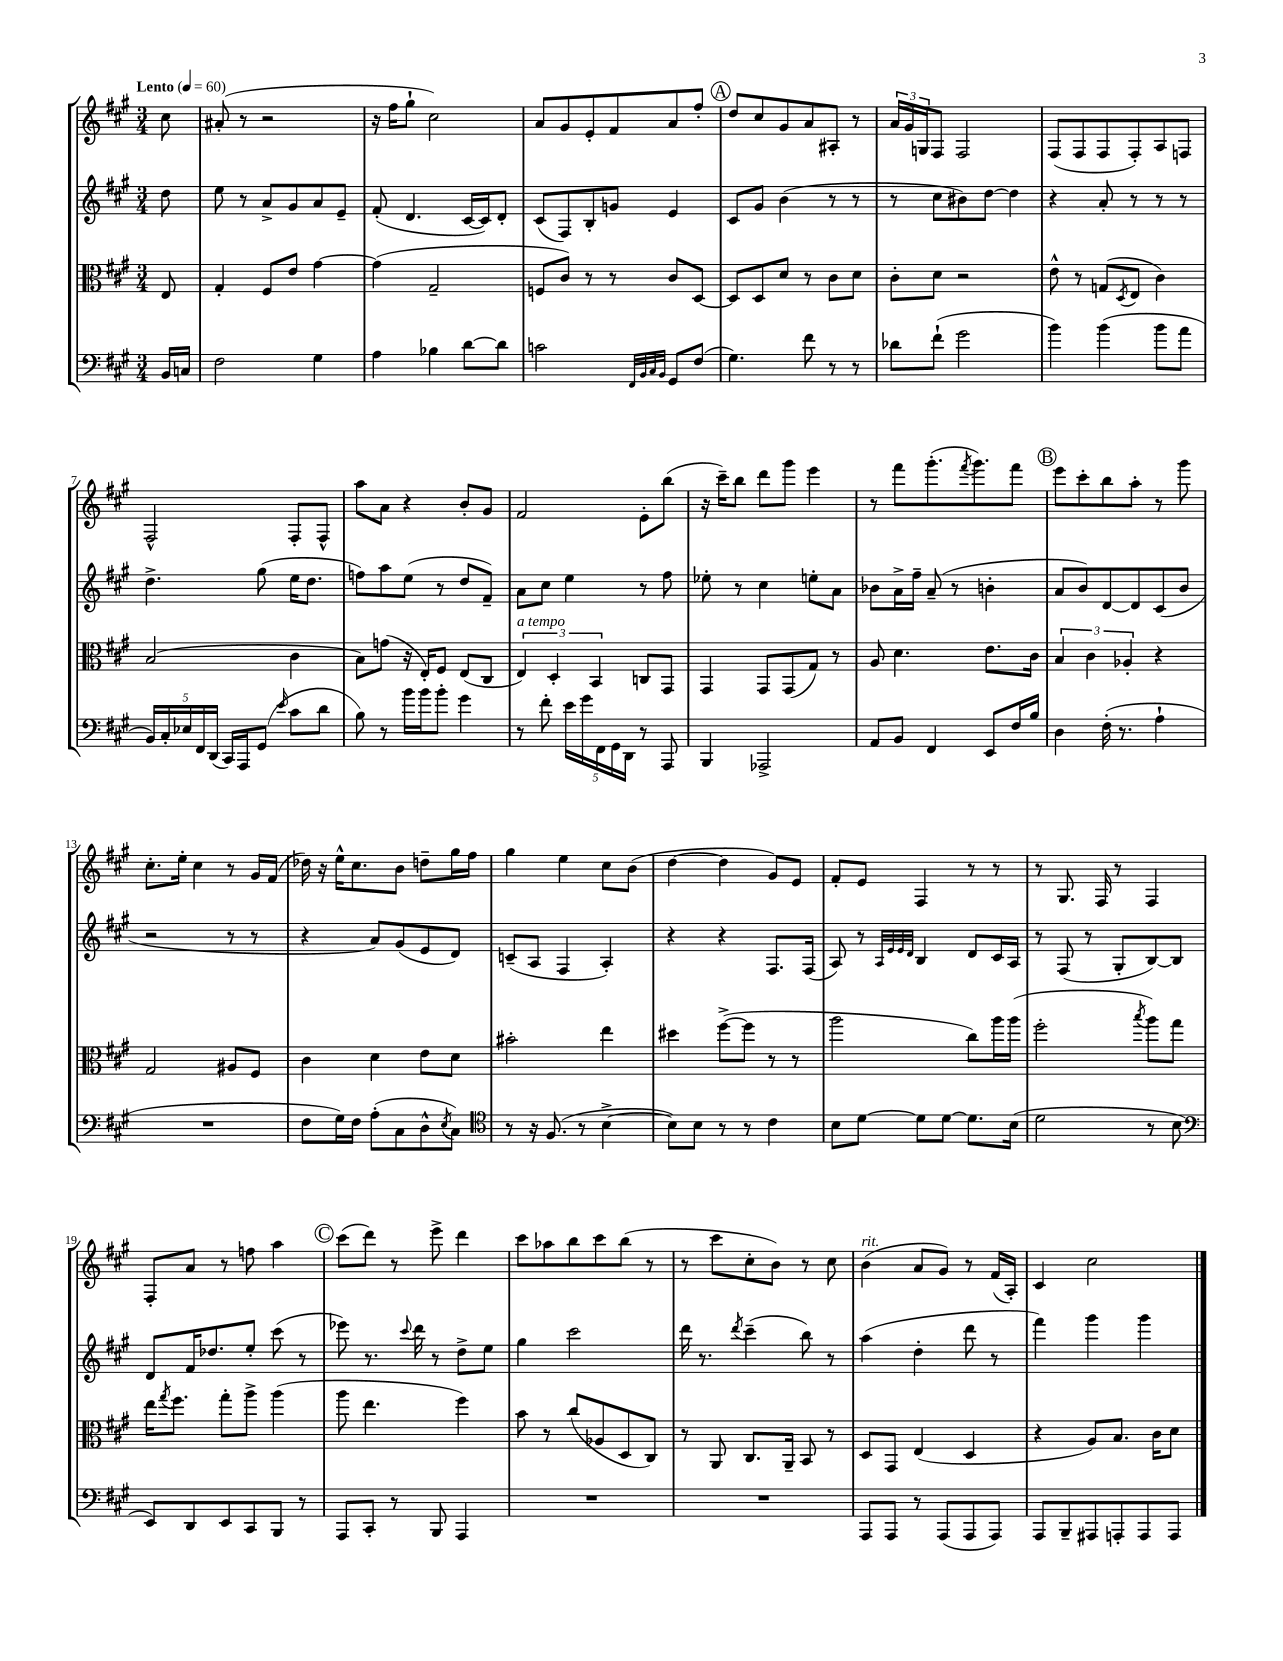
<<
\new StaffGroup <<
\new Staff = "s0" {
    \clef treble \key a \major \numericTimeSignature \time 3/4 \partial 8 \tempo "Lento" 4 = 60
    cis''8 |
    ais'8-.( r8 r2 |
    r16 fis''16 gis''8-! cis''2) |
    a'8 gis'8 e'8-. fis'8 a'8 fis''8-. |
    \mark \markup { \circle "A" } d''8 cis''8 gis'8 a'8 ais8-. r8 |
    \tuplet 3/2 { a'16 gis'16 g16 } fis8 fis2 |
    fis8( fis8 fis8 fis8-.) a8 f8 |
    fis2-^ fis8-. fis8-^ |
    a''8 a'8 r4 b'8-. gis'8 |
    fis'2 e'8-. b''8( |
    r16 cis'''16--) b''8 d'''8 gis'''8 e'''4 |
    r8 fis'''8 gis'''8.-.( \acciaccatura { fis'''8 } gis'''8.) fis'''8 |
    \mark \markup { \circle "B" } e'''8 cis'''8-. b''8 a''8-. r8 gis'''8 |
    cis''8.-. e''16-. cis''4 r8 gis'16 fis'16( |
    des''16) r16 e''16-^ cis''8. b'8 d''8-- gis''16 fis''16 |
    gis''4 e''4 cis''8 b'8( |
    d''4~ d''4 gis'8) e'8 |
    fis'8-. e'8 fis4 r8 r8 |
    r8 gis8. fis16 r8 fis4 |
    fis8-. a'8 r8 f''8 a''4 |
    \mark \markup { \circle "C" } cis'''8( d'''8) r8 e'''8-> d'''4 |
    cis'''8 aes''8 b''8 cis'''8 b''8( r8 |
    r8 cis'''8 cis''8-. b'8) r8 cis''8 |
    b'4^\markup { \italic "rit." }( a'8 gis'8) r8 fis'16( a16-.) |
    cis'4 cis''2 \bar "|." |
}
\new Staff = "s1" {
    \clef treble \key a \major \numericTimeSignature \time 3/4 \partial 8
    d''8 |
    e''8 r8 a'8-> gis'8 a'8 e'8-- |
    fis'8-.( d'4. cis'16~ cis'16) d'8-. |
    cis'8( fis8) b8-. g'8 e'4 |
    \mark \markup { \circle "A" } cis'8 gis'8 b'4( r8 r8 |
    r8 cis''8 bis'8) d''8~ d''4 |
    r4 a'8-. r8 r8 r8 |
    d''4.-> gis''8( e''16 d''8. |
    f''8) a''8 e''8( r8 d''8 fis'8--) |
    a'8 cis''8 e''4 r8 fis''8 |
    ees''8-. r8 cis''4 e''8-. a'8 |
    bes'8 a'16-> fis''16-- a'8--( r8 b'4-. |
    \mark \markup { \circle "B" } a'8 b'8) d'8~ d'8 cis'8( b'8 |
    r2 r8 r8 |
    r4 a'8) gis'8( e'8 d'8) |
    c'8--( a8 fis4 a4-.) |
    r4 r4 fis8. fis16( |
    a8) r8 \grace { a32 e'32 e'32 d'32 } b4 d'8 cis'16 a16 |
    r8 fis8( r8 gis8-. b8~) b8 |
    d'8 fis'16 des''8. e''8-. cis'''8( r8 |
    \mark \markup { \circle "C" } ees'''8) r8. \appoggiatura { cis'''8 } d'''16 r8 d''8-> e''8 |
    gis''4 cis'''2 |
    d'''16 r8. \acciaccatura { d'''8 } cis'''4--( b''8) r8 |
    a''4( d''4-. d'''8 r8 |
    fis'''4) gis'''4 gis'''4 \bar "|." |
}
\new Staff = "s2" {
    \clef alto \key a \major \numericTimeSignature \time 3/4 \partial 8
    e8 |
    gis4-. fis8 e'8 gis'4~ |
    gis'4( gis2-- |
    f8 cis'8) r8 r8 cis'8 d8~ |
    \mark \markup { \circle "A" } d8 d8 d'8 r8 cis'8 d'8 |
    cis'8-. d'8 r2 |
    e'8-^ r8 g8( \acciaccatura { d8 } e8 cis'4) |
    b2( cis'4 |
    b8) g'8( r16 e16-.) fis8 e8( cis8 |
    \tuplet 3/2 { e4^\markup { \italic "a tempo" }) d4-. b,4 } c8 gis,8 |
    gis,4 gis,8 gis,8( gis8) r8 |
    a8 d'4. e'8. cis'16 |
    \mark \markup { \circle "B" } \tuplet 3/2 { b4 cis'4 aes4-. } r4 |
    gis2 ais8 fis8 |
    cis'4 d'4 e'8 d'8 |
    bis'2-. e''4 |
    dis''4 fis''8~->( fis''8 r8 r8 |
    a''2 cis''8) a''16 a''16( |
    fis''2-. \acciaccatura { b''8 } a''8) gis''8 |
    e''16 \acciaccatura { gis''8 } fis''8. gis''8-. a''8-> a''4( |
    \mark \markup { \circle "C" } a''8 e''4. fis''4) |
    b'8 r8 cis''8( aes8 d8 cis8) |
    r8 a,8 cis8. a,16-- b,8 r8 |
    d8 gis,8 e4( d4 |
    r4 a8) b8. cis'16 d'8 \bar "|." |
}
\new Staff = "s3" {
    \clef bass \key a \major \numericTimeSignature \time 3/4 \partial 8
    b,16 c16 |
    fis2 gis4 |
    a4 bes4 d'8~ d'8 |
    c'2 \grace { fis,32 b,32 cis32 b,32 } gis,8 fis8( |
    \mark \markup { \circle "A" } gis4.) fis'8 r8 r8 |
    des'8 fis'8-!( gis'2 |
    b'4) b'4( b'8 a'8 |
    \tuplet 5/4 { b,16) cis16-. ees16 fis,16 d,16( } cis,16) a,,16 gis,8( \grace { e'16 } cis'8 d'8 |
    b8) r8 b'16 b'16 b'8-. gis'4 |
    r8 fis'8-. \tuplet 5/4 { e'16 gis'16 fis,16 gis,16 d,16 } r8 a,,8 |
    b,,4 aes,,2-> |
    a,8 b,8 fis,4 e,8 fis16 b16 |
    \mark \markup { \circle "B" } d4 fis16-.( r8. a4-! |
    R2. |
    fis8 gis16) fis16 a8-.( cis8 d8-^ \acciaccatura { e8 } cis8) |
    \clef tenor r8 r16 fis8.( r8 b4~-> |
    b8) b8 r8 r8 cis'4 |
    b8 d'8~ d'8 d'8~ d'8. b16( |
    d'2 r8 b8 |
    \clef bass e,8) d,8 e,8 cis,8 b,,8 r8 |
    \mark \markup { \circle "C" } a,,8 cis,8-. r8 b,,8 a,,4 |
    R2. |
    R2. |
    a,,8 a,,8 r8 a,,8( a,,8 a,,8) |
    a,,8 b,,8-- ais,,8 a,,8-. a,,8 a,,8 \bar "|." |
}
>>
>>
